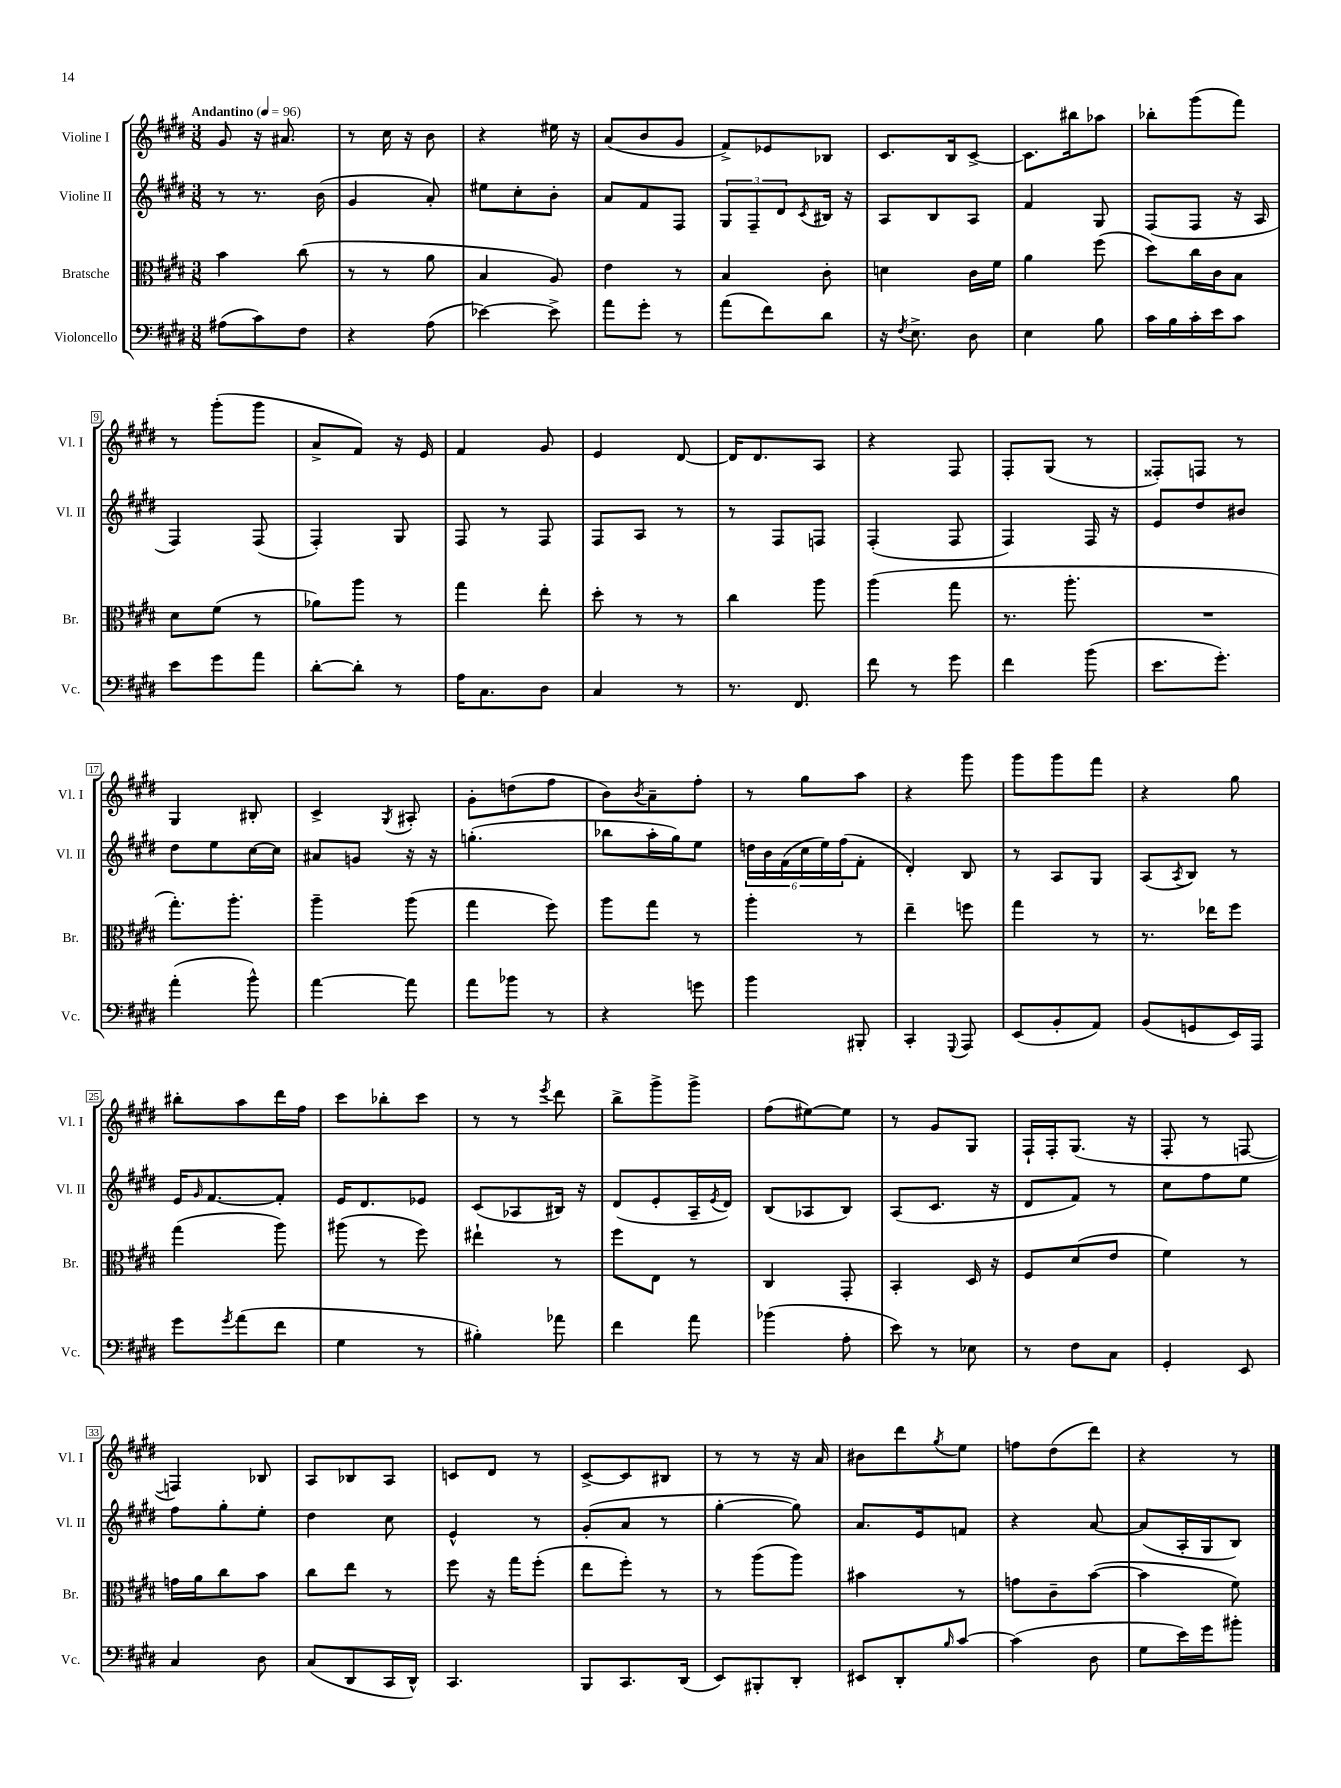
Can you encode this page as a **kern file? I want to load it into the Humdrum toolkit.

**kern	**kern	**kern	**kern
*part4	*part3	*part2	*part1
*staff4	*staff3	*staff2	*staff1
*I"Violoncello	*I"Bratsche	*I"Violine II	*I"Violine I
*I'Vc.	*I'Br.	*I'Vl. II	*I'Vl. I
*clefF4	*clefC3	*clefG2	*clefG2
*k[f#c#g#d#]	*k[f#c#g#d#]	*k[f#c#g#d#]	*k[f#c#g#d#]
*M3/8	*M3/8	*M3/8	*M3/8
*MM96	*MM96	*MM96	*MM96
=1	=1	=1	=1
!	!	!	!LO:TX:a:B:t=Andantino
(8A#X\L	4b\	8r	8g#/
8c#\)	.	8.r	16r
.	.	.	8.a#X/
8F#\J	(8cc#\	.	.
.	.	(16b\	.
=2	=2	=2	=2
4r	8r	4g#/	8r
.	8r	.	16cc#\
.	.	.	16r
(8A\	8a\	8a'/)	8b\
=3	=3	=3	=3
[4e-X\)	4B/	8ee#X\L	4r
.	.	8cc#'\	.
8e-^\]	8A/)	8b'\J	16ee#X\
.	.	.	16r
=4	=4	=4	=4
8a\L	4e\	8a/L	(8a/L
8g#'\J	.	8f#/	8b/
8r	8r	8F#/J	8g#/J
=5	=5	=5	=5
(8a\L	4B/	12G#/L	8f#^/L)
.	.	12F#~/	.
8f#\)	.	.	8e-X/
.	.	12d#/	.
.	.	8qc#/	.
8d#\J	8c#'\	16B#X/Jk	8B-X/J
.	.	16r	.
=6	=6	=6	=6
16r	4dn\	8A/L	8.c#/L
8qF#/	.	.	.
8.E^\	.	.	.
.	.	8B/	.
.	.	.	16B/k
8D#\	16c#\LL	8A/J	[8c#^/J
.	16f#\JJ	.	.
=7	=7	=7	=7
4E\	4a\	4f#/	8.c#\L]
.	.	.	16bb#X\k
8B\	(8ff#\	8G#/	8aa-X\J
=8	=8	=8	=8
16c#\LL	8dd#\L)	(8F#/L	8bb-X'\L
16B\	.	.	.
16c#'\	16cc#\L	8F#/J	(8ggg#\
16e\J	16c#\J	.	.
8c#\J	8B\J	16r	8fff#\J)
.	.	16A/	.
!!LO:LB:g=z
=9	=9	=9	=9
8e\L	8d#\L	4F#/)	8r
8g#\	(8f#\J	.	(8ggg#'\L
8a\J	8r	(8F#/	8ggg#\J
=10	=10	=10	=10
[8d#'\L	8a-X\L)	4F#'/)	8a^/L
8d#'\J]	8aa\J	.	8f#/J)
8r	8r	8G#/	16r
.	.	.	16e/
=11	=11	=11	=11
16A\KL	4gg#\	8F#/	4f#/
8.C#\	.	.	.
.	.	8r	.
8D#\J	8ee'\	8F#/	8g#/
=12	=12	=12	=12
4C#/	8dd#'\	8F#/L	4e/
.	8r	8A/J	.
8r	8r	8r	[8d#/
=13	=13	=13	=13
8.r	4cc#\	8r	16d#/KL]
.	.	.	8.d#/
.	.	8F#/L	.
8.FF#/	.	.	.
.	8aa\	8Fn/J	8A/J
=14	=14	=14	=14
8f#\	(4aa\	(4F#'/	4r
8r	.	.	.
8g#\	8gg#\	8F#/	8F#/
=15	=15	=15	=15
4f#\	8.r	4F#/)	8F#'/L
.	.	.	(8G#/J
.	8.aa'\	.	.
(8b\	.	16F#/	8r
.	.	16r	.
=16	=16	=16	=16
8.e\L	4.r	8e/L	8F##X'/L)
.	.	8dd#/	8Fn/J
8.g#'\J)	.	.	.
.	.	8b#X/J	8r
!!LO:LB:g=z
=17	=17	=17	=17
(4a'\	8.gg#'\L)	8dd#\L	4G#/
.	.	8ee\	.
.	8.aa'\J	.	.
8b^^\)	.	[16cc#\L	8B#X'/
.	.	16cc#\JJ]	.
=18	=18	=18	=18
[4a\	4aa~\	8a#X/L	4c#^/
.	.	8gn/J	.
.	.	.	8qG#/
8a\]	(8aa\	16r	8A#X'/
.	.	16r	.
=19	=19	=19	=19
8a\L	4gg#\	(4.ggn'\	8g#'\L
8b-X\J	.	.	(8ddn\
8r	8ff#\)	.	8ff#\J
=20	=20	=20	=20
4r	8aa\L	8bb-X\L	8b\L)
.	.	.	8qb/
.	8gg#\J	16aa'\L	8a~\
.	.	16gg#\J)	.
8gn\	8r	8ee\J	8ff#'\J
=21	=21	=21	=21
4b\	4aa'\	24ddn\LL	8r
.	.	24b\	.
.	.	(24f#\	.
.	.	24cc#\	8gg#\L
.	.	24ee\)	.
.	.	(24ff#\J	.
8BBB#X'/	8r	8f#'\J	8aa\J
=22	=22	=22	=22
4CC#'/	4ee~\	4d#'/)	4r
8qqGGG#/	.	.	.
8AAA/	8ffn\	8B/	8ggg#\
=23	=23	=23	=23
(8EE/L	4gg#\	8r	8ggg#\L
8BB'/	.	8A/L	8ggg#\
8AA/J)	8r	8G#/J	8fff#\J
=24	=24	=24	=24
(8BB/L	8.r	(8A/L	4r
.	.	8qA/	.
8GGn/	.	8B/J)	.
.	16ee-X\KL	.	.
16EE/L)	8ff#\J	8r	8gg#\
16AAA/JJ	.	.	.
!!LO:LB:g=z
=25	=25	=25	=25
8g#\L	(4gg#\	16e/KL	8bb#X'\L
.	.	16qqg#/	.
.	.	[8.f#/	.
8qg#/	.	.	.
(8a\	.	.	8aa\
8f#\J	8aa\)	8f#'/J]	16ddd#\L
.	.	.	16ff#\JJ
=26	=26	=26	=26
4G#\	(8aa#X\	16e/KL	8ccc#\L
.	.	8.d#/	.
.	8r	.	8bb-X'\
8r	8ff#\)	8e-X/J	8ccc#\J
=27	=27	=27	=27
4B#X'\)	4ee#X`\	(8c#/L	8r
.	.	8A-X/	8r
.	.	.	8qeee/
8a-X\	8r	16B#X/Jk)	8ddd#\
.	.	16r	.
=28	=28	=28	=28
4f#\	8ff#\L	(8d#/L	8bb^\L
.	8E\J	8e'/	8ggg#^\
8a\	8r	16A~/L	8ggg#^\J
.	.	8qe/	.
.	.	16d#/JJ)	.
=29	=29	=29	=29
(4b-X\	4C#/	(8B/L	(8ff#\L
.	.	8A-X/	[8ee#X\)
8A'\	8GG#'/	8B/J)	8ee#\J]
=30	=30	=30	=30
8e\)	4BB'/	(8A/L	8r
8r	.	8.c#/J	8g#/L
8E-X\	16D#/	.	8G#/J
.	16r	16r	.
=31	=31	=31	=31
8r	8F#/L	8d#/L	16F#`/LL
.	.	.	16F#'/J
8F#\L	(8d#/	8f#/J)	(8.G#/J
8C#\J	8e/J	8r	.
.	.	.	16r
=32	=32	=32	=32
4GG#'/	4f#\)	8cc#\L	8F#'/
.	.	8ff#\	8r
8EE/	8r	8ee\J	[8Fn/
!!LO:LB:g=z
=33	=33	=33	=33
4C#/	16gn\LL	8ff#\L	4Fn/])
.	16a\J	.	.
.	8cc#\	8gg#'\	.
8D#\	8b\J	8ee'\J	8B-X/
=34	=34	=34	=34
(8C#/L	8cc#\L	4dd#\	8A/L
8DD#/	8ee\J	.	8B-X/
16CC#/L	8r	8cc#\	8A/J
16DD#^^/JJ)	.	.	.
=35	=35	=35	=35
4.CC#/	8ff#\	4e^^/	8cn/L
.	16r	.	8d#/J
.	16gg#\KL	.	.
.	(8ff#'\J	8r	8r
=36	=36	=36	=36
8BBB/L	8ee\L	(8g#'/L	[8c#^/L
8.CC#/	8ff#'\J)	8a/J	8c#/]
.	8r	8r	8B#X/J
(16DD#/Jk	.	.	.
=37	=37	=37	=37
8EE/L)	8r	[4gg#'\	8r
8BBB#X'/	(8aa\L	.	8r
8DD#'/J	8aa\J)	8gg#\])	16r
.	.	.	16a/
=38	=38	=38	=38
8EE#X/L	4b#X\	8.a/L	8b#X\L
8DD#'/	.	.	8ddd#\
.	.	16e/k	.
16qqB/	.	.	8qgg#/
[8c#/J	8r	8fn/J	8ee\J
=39	=39	=39	=39
(4c#\]	8gn\L	4r	8ffn\L
.	8c#~\	.	(8dd#\
8D#\	([8b\J	[8a/	8ddd#\J)
=40	=40	=40	=40
8G#\L	4b\]	(8a/L]	4r
16e\L)	.	16A'/L	.
16g#\J	.	16G#/J	.
8b#X'\J	8f#\)	8B/J)	8r
==	==	==	==
*-	*-	*-	*-
